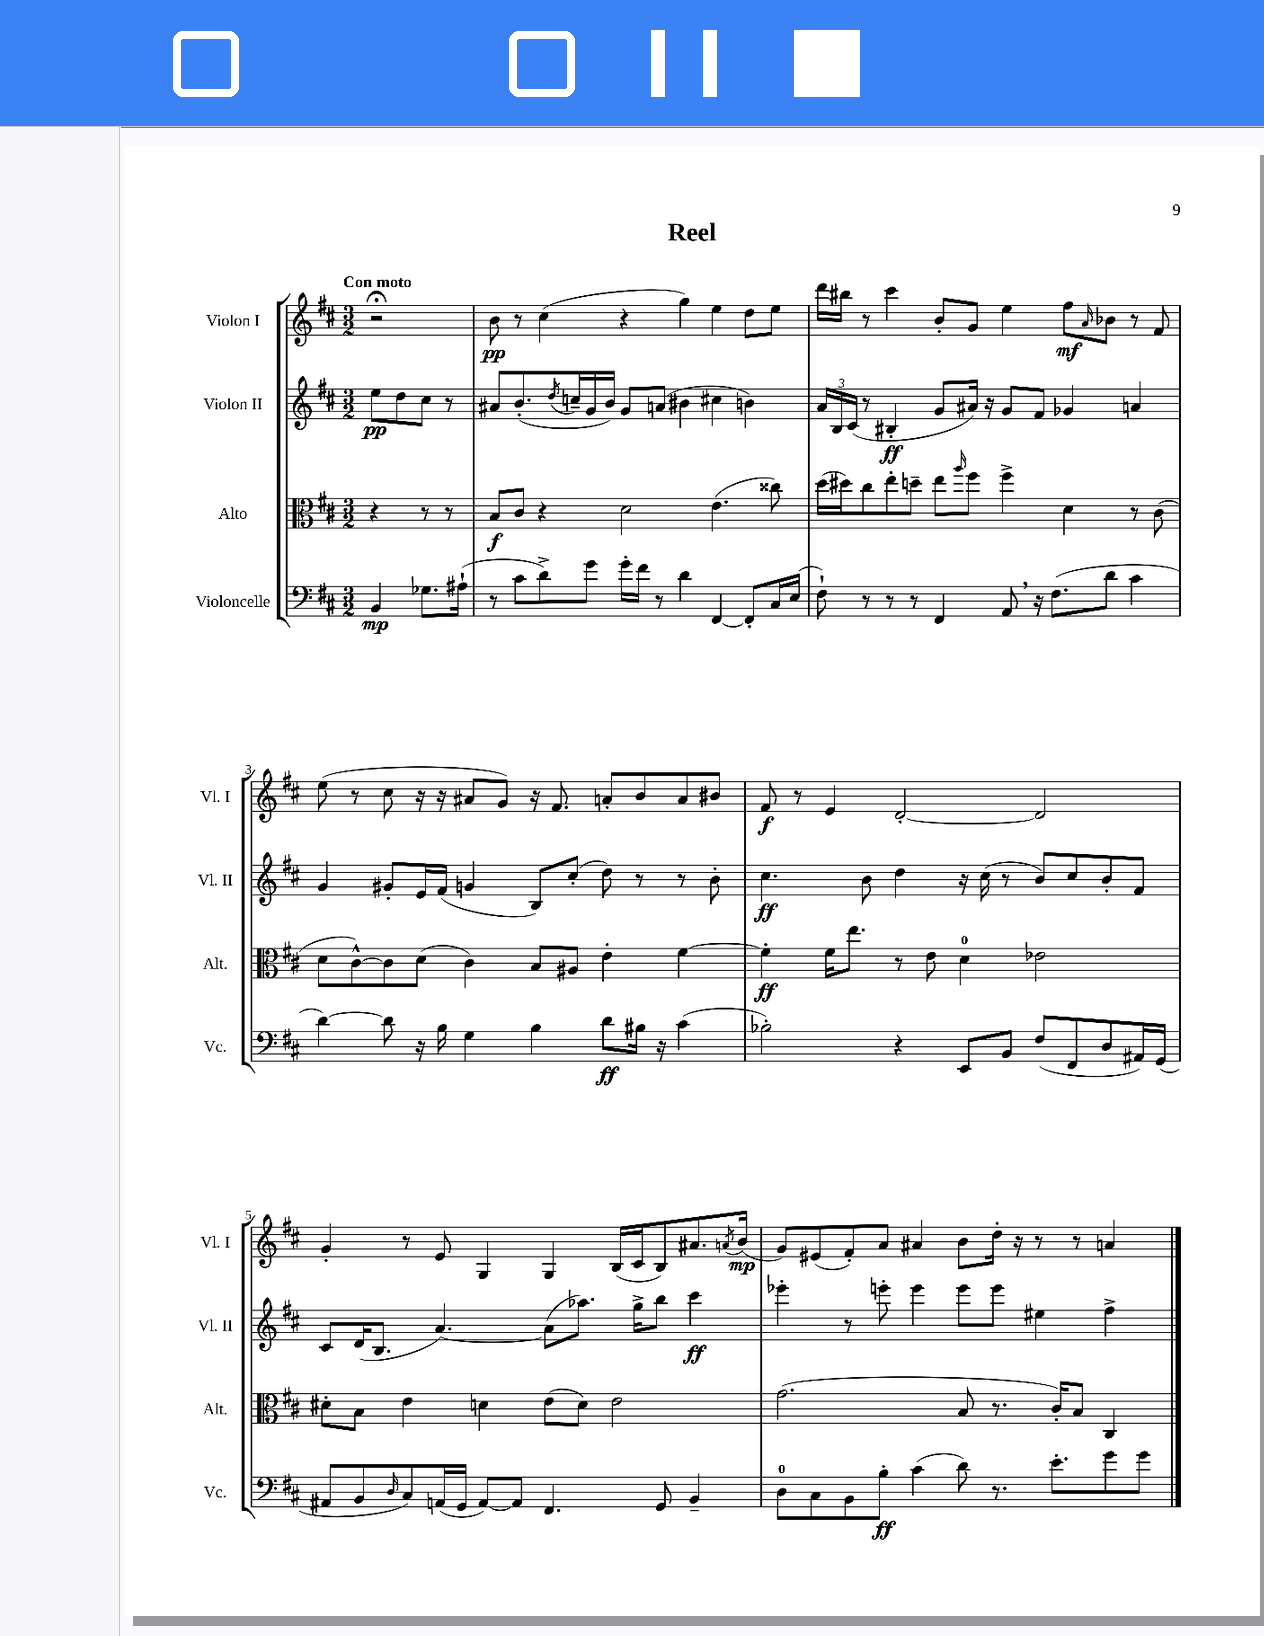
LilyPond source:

\header { title = "Reel" }
<<
\new StaffGroup <<
\new Staff = "s0" \with { instrumentName = "Violon I" shortInstrumentName = "Vl. I" } {
    \clef treble \key d \major \numericTimeSignature \time 3/2 \partial 2 \tempo "Con moto"
    r2\fermata |
    b'8\pp r8 cis''4( r4 g''4) e''4 d''8 e''8 |
    d'''16 bis''16 r8 cis'''4 b'8-. g'8 e''4 fis''8\mf \grace { a'16 } bes'8 r8 fis'8 |
    e''8( r8 cis''8 r16 r16 ais'8 g'8) r16 fis'8. a'8-. b'8 a'8 bis'8 |
    fis'8\f r8 e'4 d'2~-. d'2 |
    g'4-. r8 e'8 g4 g4 b16( cis'16 b8) ais'8. \acciaccatura { a'8 } b'16\mp( |
    g'8) eis'8( fis'8-.) a'8 ais'4 b'8 d''16-. r16 r8 r8 a'4 \bar "|." |
}
\new Staff = "s1" \with { instrumentName = "Violon II" shortInstrumentName = "Vl. II" } {
    \clef treble \key d \major \numericTimeSignature \time 3/2 \partial 2
    e''8\pp d''8 cis''8 r8 |
    ais'8 b'8.-.( \acciaccatura { d''8 } c''16-- g'16 b'16) g'8 a'8( bis'4 cis''4 b'4) |
    \tuplet 3/2 { a'16 b16 cis'16( } r8 bis4-.\ff g'8 ais'16) r16 g'8 fis'8 ges'4 a'4 |
    g'4 gis'8-. e'16 fis'16( g'4 b8) cis''8-.( d''8) r8 r8 b'8-. |
    cis''4.\ff b'8 d''4 r16 cis''16( r8 b'8) cis''8 b'8-. fis'8 |
    cis'8 d'16( b8. a'4.~) a'8( aes''8.) g''16-> b''8 cis'''4\ff |
    ees'''4-. r8 e'''8-. e'''4 e'''8 e'''8 eis''4 fis''4-> \bar "|." |
}
\new Staff = "s2" \with { instrumentName = "Alto" shortInstrumentName = "Alt." } {
    \clef alto \key d \major \numericTimeSignature \time 3/2 \partial 2
    r4 r8 r8 |
    b8\f cis'8 r4 d'2 e'4.( cisis''8) |
    d''16( dis''16) cis''8 e''8-. d''8-- e''8 \grace { a''16 } fis''8 fis''4-> d'4 r8 cis'8( |
    d'8 cis'8~-^) cis'8 d'8( cis'4) b8 ais8 e'4-. fis'4~ |
    fis'4-.\ff fis'16 e''8. r8 e'8 d'4-0 ees'2 |
    dis'8-. b8 e'4 d'4 e'8( d'8) e'2 |
    g'2.( b8 r8. cis'16-.) b8 cis4 \bar "|." |
}
\new Staff = "s3" \with { instrumentName = "Violoncelle" shortInstrumentName = "Vc." } {
    \clef bass \key d \major \numericTimeSignature \time 3/2 \partial 2
    b,4\mp ges8. ais16-!( |
    r8 cis'8 d'8->) g'8 g'16-. fis'16 r8 d'4 fis,4~ fis,8-. cis16 e16( |
    fis8-!) r8 r8 r8 fis,4 a,8 \breathe r16 fis8.( d'8 cis'4 |
    d'4~) d'8 r16 b16 g4 b4 d'8\ff bis16 r16 cis'4( |
    bes2-.) r4 e,8 b,8 fis8( fis,8 d8 ais,16) g,16( |
    ais,8 b,8 \grace { d16 } cis8) a,16( g,16 a,8~) a,8 fis,4. g,8 b,4-- |
    d8-0 cis8 b,8 b8-.\ff cis'4( d'8) r8. e'8.-. g'8 g'8 \bar "|." |
}
>>
>>
